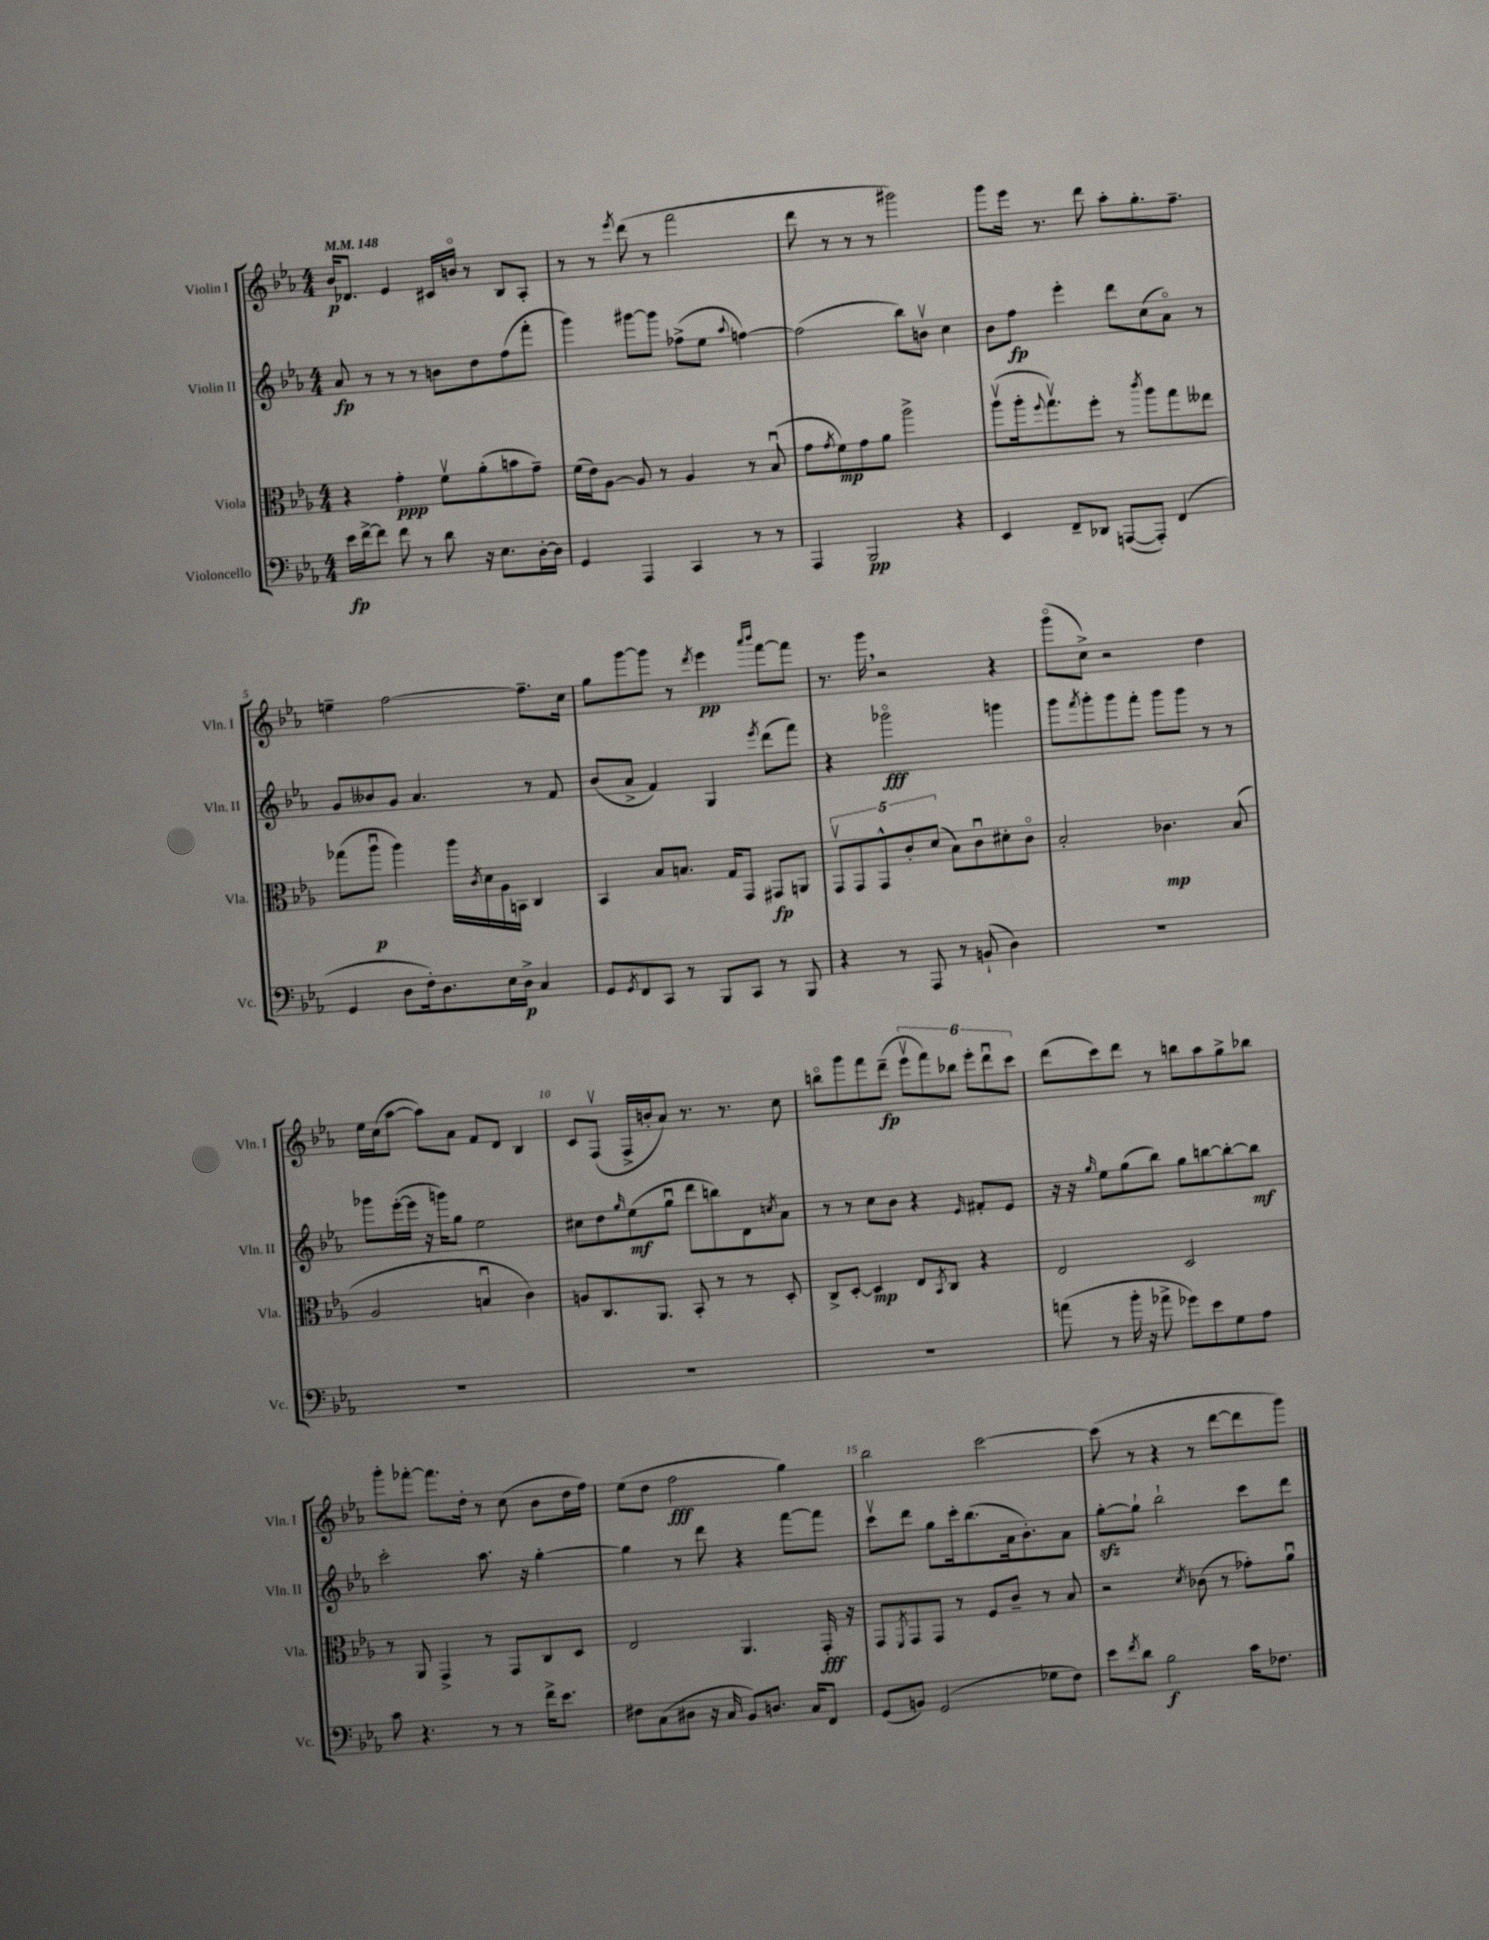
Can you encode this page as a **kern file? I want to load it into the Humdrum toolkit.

**kern	**dynam	**kern	**dynam	**kern	**dynam	**kern	**dynam
*part4	*part4	*part3	*part3	*part2	*part2	*part1	*part1
*staff4	*staff4	*staff3	*staff3	*staff2	*staff2	*staff1	*staff1
*I"Violoncello	*	*I"Viola	*	*I"Violin II	*	*I"Violin I	*
*I'Vc.	*	*I'Vla.	*	*I'Vln. II	*	*I'Vln. I	*
*clefF4	*	*clefC3	*	*clefG2	*	*clefG2	*
*k[b-e-a-]	*	*k[b-e-a-]	*	*k[b-e-a-]	*	*k[b-e-a-]	*
*M4/4	*	*M4/4	*	*M4/4	*	*M4/4	*
*MM148	*	*MM148	*	*MM148	*	*MM148	*
=1	=1	=1	=1	=1	=1	=1	=1
16e-\LL	fp	4r	.	8a-/	fp	16b-/KL	p
[16f^\J	.	.	.	.	.	8.d-X/J	.
8f\J]	.	.	.	8r	.	.	.
8f\	.	4g'\	ppp	8r	.	4e-/	.
8r	.	.	.	8r	.	.	.
8d\	.	8fv\L	.	8bn\L	.	16c#X/LL	.
.	.	.	.	.	.	16bn/JJ	.
16r	.	(8a-'\	.	8dd\	.	8r	.
8.E-\L	.	.	.	.	.	.	.
.	.	8bn\	.	(8ff\	.	8B-/L	.
[16D'\L	.	8g~\J)	.	8fff'\J	.	8A-'/J	.
16D\JJ]	.	.	.	.	.	.	.
=2	=2	=2	=2	=2	=2	=2	=2
4GG/	.	(16f\LL	.	4ggg\)	.	8r	.
.	.	16e-\J)	.	.	.	.	.
.	.	[8A-\J	.	.	.	8r	.
.	.	.	.	.	.	8qeee-/	.
4AAA-/	.	8A-/]	.	[8ggg#X\L	.	(8ddd\	.
.	.	8r	.	8ggg#\J]	.	8r	.
4CC/	.	4A-/	.	(8ff-X^\L	.	2fff\	.
.	.	.	.	8ee-\J	.	.	.
.	.	.	.	8qqaa-/	.	.	.
8r	.	8r	.	[4ffn\)	.	.	.
8r	.	(8B-u/	.	.	.	.	.
=3	=3	=3	=3	=3	=3	=3	=3
4AAA-/	.	8g\L	.	(2ff\]	.	8ddd\	.
.	.	8qg/	.	.	.	.	.
.	.	8f\)	mp	.	.	8r	.
2BBB-/	pp	8g\	.	.	.	8r	.
.	.	8a-\J	.	.	.	8r	.
.	.	2aa-^\	.	8bb-\L)	.	2ggg#X\)	.
.	.	.	.	8bnv\J	.	.	.
4r	.	.	.	4cc\	.	.	.
=4	=4	=4	=4	=4	=4	=4	=4
4EE-/	.	(8aa-v\L	.	8b-\L	.	8ggg\L	.
.	.	16aa-'\k	.	8ff\J	fp	16eee-\Jk	.
.	.	8qqff/	.	.	.	.	.
.	.	8.ggv\)	.	.	.	8.r	.
8FF~/L	.	.	.	4eee-'\	.	.	.
8DD-X/J	.	8ff'\J	.	.	.	8ddd\	.
([8AAAn/L	.	8r	.	8ddd\L	.	8aa-'\L	.
.	.	8qccc/	.	.	.	.	.
8AAA'/J])	.	8aa-\L	.	(8cc\	.	8.gg'\	.
(4FF/	.	8gg\	.	8a-\J)	.	.	.
.	.	.	.	.	.	8.ff~\J	.
.	.	8ee--X\J	.	8r	.	.	.
!!LO:LB:g=z
=5	=5	=5	=5	=5	=5	=5	=5
4GG/	.	(8gg-X\L	.	8g/L	.	4een~\	.
.	.	8aa-u\J	p	8b--X/	.	.	.
8D\L	.	4aa-\)	.	8g/J	.	[2ff\	.
16F'\k)	.	.	.	4.a-/	.	.	.
8.D\	.	.	.	.	.	.	.
.	.	16aa-\LL	.	.	.	.	.
.	.	8qc/	.	.	.	.	.
.	.	16d\	.	.	.	.	.
16E-\L	.	16A-\	.	.	.	.	.
16D^\JJ	p	16BBn\JJ	.	.	.	.	.
4C/	.	4C/	.	8r	.	8.ff~\L]	.
.	.	.	.	8f/	.	.	.
.	.	.	.	.	.	16cc\Jk	.
=6	=6	=6	=6	=6	=6	=6	=6
8GG/L	.	4BB-/	.	(8b-/L	.	8gg\L	.
8qGG/	.	.	.	.	.	.	.
8FF/	.	.	.	8a-^/J	.	[8ggg\	.
8CC/J	.	8B-/L	.	4f/)	.	8ggg\J]	.
8r	.	8.Bn/J	.	.	.	8r	.
.	.	.	.	.	.	8qddd/	.
8BBB-/L	.	.	.	4G/	.	4eee-\	pp
.	.	16G/KL	.	.	.	.	.
8CC/J	.	8GG/J	.	.	.	.	.
.	.	.	.	.	.	16qqaaa-/LL	.
.	.	.	.	8qeee-/	.	16qqbbb-/JJ	.
8r	.	8GG#X/L	fp	(8ddd\L	.	[8fff\L	.
8BBB-/	.	8AAn/J	.	8fff\J)	.	8fff\J]	.
=7	=7	=7	=7	=7	=7	=7	=7
4r	.	10GGv/L	.	4r	.	8.r	.
.	.	10GG/	.	.	.	.	.
.	.	.	.	.	.	16ggg,\	.
.	.	10GG^^/	.	.	.	.	.
8r	.	.	.	2ggg-X\	fff	2r	.
.	.	10c'/	.	.	.	.	.
8AAA-/	.	.	.	.	.	.	.
.	.	(10d/J	.	.	.	.	.
8r	.	8B-\L)	.	.	.	.	.
(8BBn`/	.	8cu\	.	.	.	.	.
4D\)	.	8d#X'\	.	4gggn\	.	4r	.
.	.	8c\J	.	.	.	.	.
=8	=8	=8	=8	=8	=8	=8	=8
1r	.	2B-'/	.	8ggg\L	.	(8ggg\L	.
.	.	.	.	8qfff/	.	.	.
.	.	.	.	8ggg'\	.	8cc^\J)	.
.	.	.	.	8ggg\	.	2r	.
.	.	.	.	8fff'\J	.	.	.
.	.	4.c-X\	mp	8ggg\L	.	.	.
.	.	.	.	8ggg\J	.	.	.
.	.	.	.	8r	.	4dd\	.
.	.	(8B-/	.	8r	.	.	.
!!LO:LB:g=z
=9	=9	=9	=9	=9	=9	=9	=9
1r	.	2A-/	.	8ggg-X\L	.	16ee-\LL	.
.	.	.	.	.	.	(16cc\J	.
.	.	.	.	([16eee-'\L	.	[8aa-\J	.
.	.	.	.	16eee-\JJ]	.	.	.
.	.	.	.	16r	.	8aa-\L])	.
.	.	.	.	16gggn\KL)	.	.	.
.	.	.	.	8gg\J	.	8a-\J	.
.	.	4Bnu/	.	2ee-\	.	8f/L	.
.	.	.	.	.	.	8d/J	.
.	.	4c\)	.	.	.	4B-/	.
=10	=10	=10	=10	=10	=10	=10	=10
1r	.	8An/L	.	8cc#X\L	.	8c/L	.
.	.	8.C/	.	8dd\	.	(8Fv/J	.
.	.	.	.	16qqgg/	.	.	.
.	.	.	.	(8ee-\	mf	16F^/LL	.
.	.	8.AA-/J	.	.	.	16bn'/J	.
.	.	.	.	8ggu\J	.	8a-/J)	.
.	.	8BB-'/	.	8ddd\L	.	8.r	.
.	.	8r	.	8bbn\)	.	.	.
.	.	.	.	.	.	8.r	.
.	.	8r	.	8d\	.	.	.
.	.	.	.	8qccn/	.	.	.
.	.	8D'/	.	8a-\J	.	8cc\	.
=11	=11	=11	=11	=11	=11	=11	=11
1r	.	8C^/L	.	8r	.	8bbn\L	.
.	.	[8D'/J	.	8r	.	8ggg\	.
.	.	4D/]	mp	8cc\L	.	8fff\	.
.	.	.	.	8b-\J	.	(8ddd~\J	fp
.	.	8E-/L	.	4r	.	12eee-v\L	.
.	.	.	.	.	.	12fff\)	.
.	.	8qBB-/	.	.	.	.	.
.	.	8C/J	.	.	.	.	.
.	.	.	.	.	.	12bb-X\J	.
.	.	.	.	16qqe-/	.	.	.
.	.	4r	.	8f#X'/L	.	12eee-'\L	.
.	.	.	.	.	.	12dddu\	.
.	.	.	.	8e-/J	.	.	.
.	.	.	.	.	.	12ccc\J	.
=12	=12	=12	=12	=12	=12	=12	=12
(8an\	.	2E-/	.	16r	.	(8ddd\L	.
.	.	.	.	16r	.	.	.
.	.	.	.	16qqgg/	.	.	.
8r	.	.	.	8ee-\L	.	8ccc\)	.
16b-'\	.	.	.	(8gg\	.	8ddd\J	.
16r	.	.	.	.	.	.	.
8a-X^\	.	.	.	8bb-\J)	.	8r	.
8g-X\L)	.	2D/	.	8gg\L	.	8bbn\L	.
8e-\	.	.	.	[8bbn\	.	8aa-\	.
8G\	.	.	.	8bb'\_	.	8gg^\	.
8A-\J	.	.	.	8bb\J]	mf	8bb-X\J	.
!!LO:LB:g=z
=13	=13	=13	=13	=13	=13	=13	=13
8c\	.	8r	.	2ccc'\	.	8ggg'\L	.
4.r	.	8AA-/	.	.	.	[8fff-X'\J	.
.	.	4GG^/	.	.	.	8.fff-\L]	.
.	.	.	.	.	.	16dd'\Jk	.
8r	.	8r	.	8.aa-\	.	8r	.
8r	.	8GG/L	.	.	.	(8cc\	.
.	.	.	.	16r	.	.	.
16f^\KL	.	8C/	.	[4gg'\	.	8b-\L	.
8.e-\J	.	.	.	.	.	.	.
.	.	8D/J	.	.	.	16dd\L	.
.	.	.	.	.	.	16ff\JJ)	.
=14	=14	=14	=14	=14	=14	=14	=14
8F#X\L	.	2E-/	.	4gg\]	.	(8ee-\L	.
(8C\	.	.	.	.	.	8dd\J	.
8D#X\J	.	.	.	8r	.	2ff\	fff
16r	.	.	.	8ddd\	.	.	.
16C/	.	.	.	.	.	.	.
8BB-/L)	.	4.AA-/	.	4r	.	.	.
8.Dn/J	.	.	.	.	.	.	.
.	.	.	.	[8fff\L	.	4gg\)	.
16C/KL	.	.	.	.	.	.	.
8FF/J	.	16GG'/	fff	8fff\J]	.	.	.
.	.	16r	.	.	.	.	.
=15	=15	=15	=15	=15	=15	=15	=15
(8GG/L	.	8GG/L	.	8cccv\L	.	2bb-\	.
.	.	8qFF/	.	.	.	.	.
8BBn/J)	.	8GG/	.	8ddd\J	.	.	.
(2GG/	.	8GG/J	.	8gg\L	.	.	.
.	.	8r	.	16ccc'\k	.	.	.
.	.	.	.	(8.bb-\	.	.	.
.	.	8F/L	.	.	.	[2ccc\	.
.	.	8c~/J	.	16a-\k	.	.	.
.	.	.	.	8.b-'\)	.	.	.
8G-X\L	.	8r	.	.	.	.	.
8F\J)	.	8B-/	.	8a-\J	.	.	.
=16	=16	=16	=16	=16	=16	=16	=16
8e-\L	.	2r	.	[8ggzz'\L	.	(8ccc\]	.
8qf/	.	.	.	.	.	.	.
8d\J	.	.	.	8gg`\J]	.	8r	.
2B-\	f	.	.	2bb-`\	.	4r	.
.	.	8qd/	.	.	.	.	.
.	.	(8c-X\	.	.	.	8r	.
.	.	8r	.	.	.	[8ddd\L	.
16c\KL	.	8g-X'\L)	.	8ccc\L	.	8ddd\]	.
8.F-X\J	.	.	.	.	.	.	.
.	.	8a-u\J	.	8ddd\J	.	8ggg\J)	.
==	==	==	==	==	==	==	==
*-	*-	*-	*-	*-	*-	*-	*-
